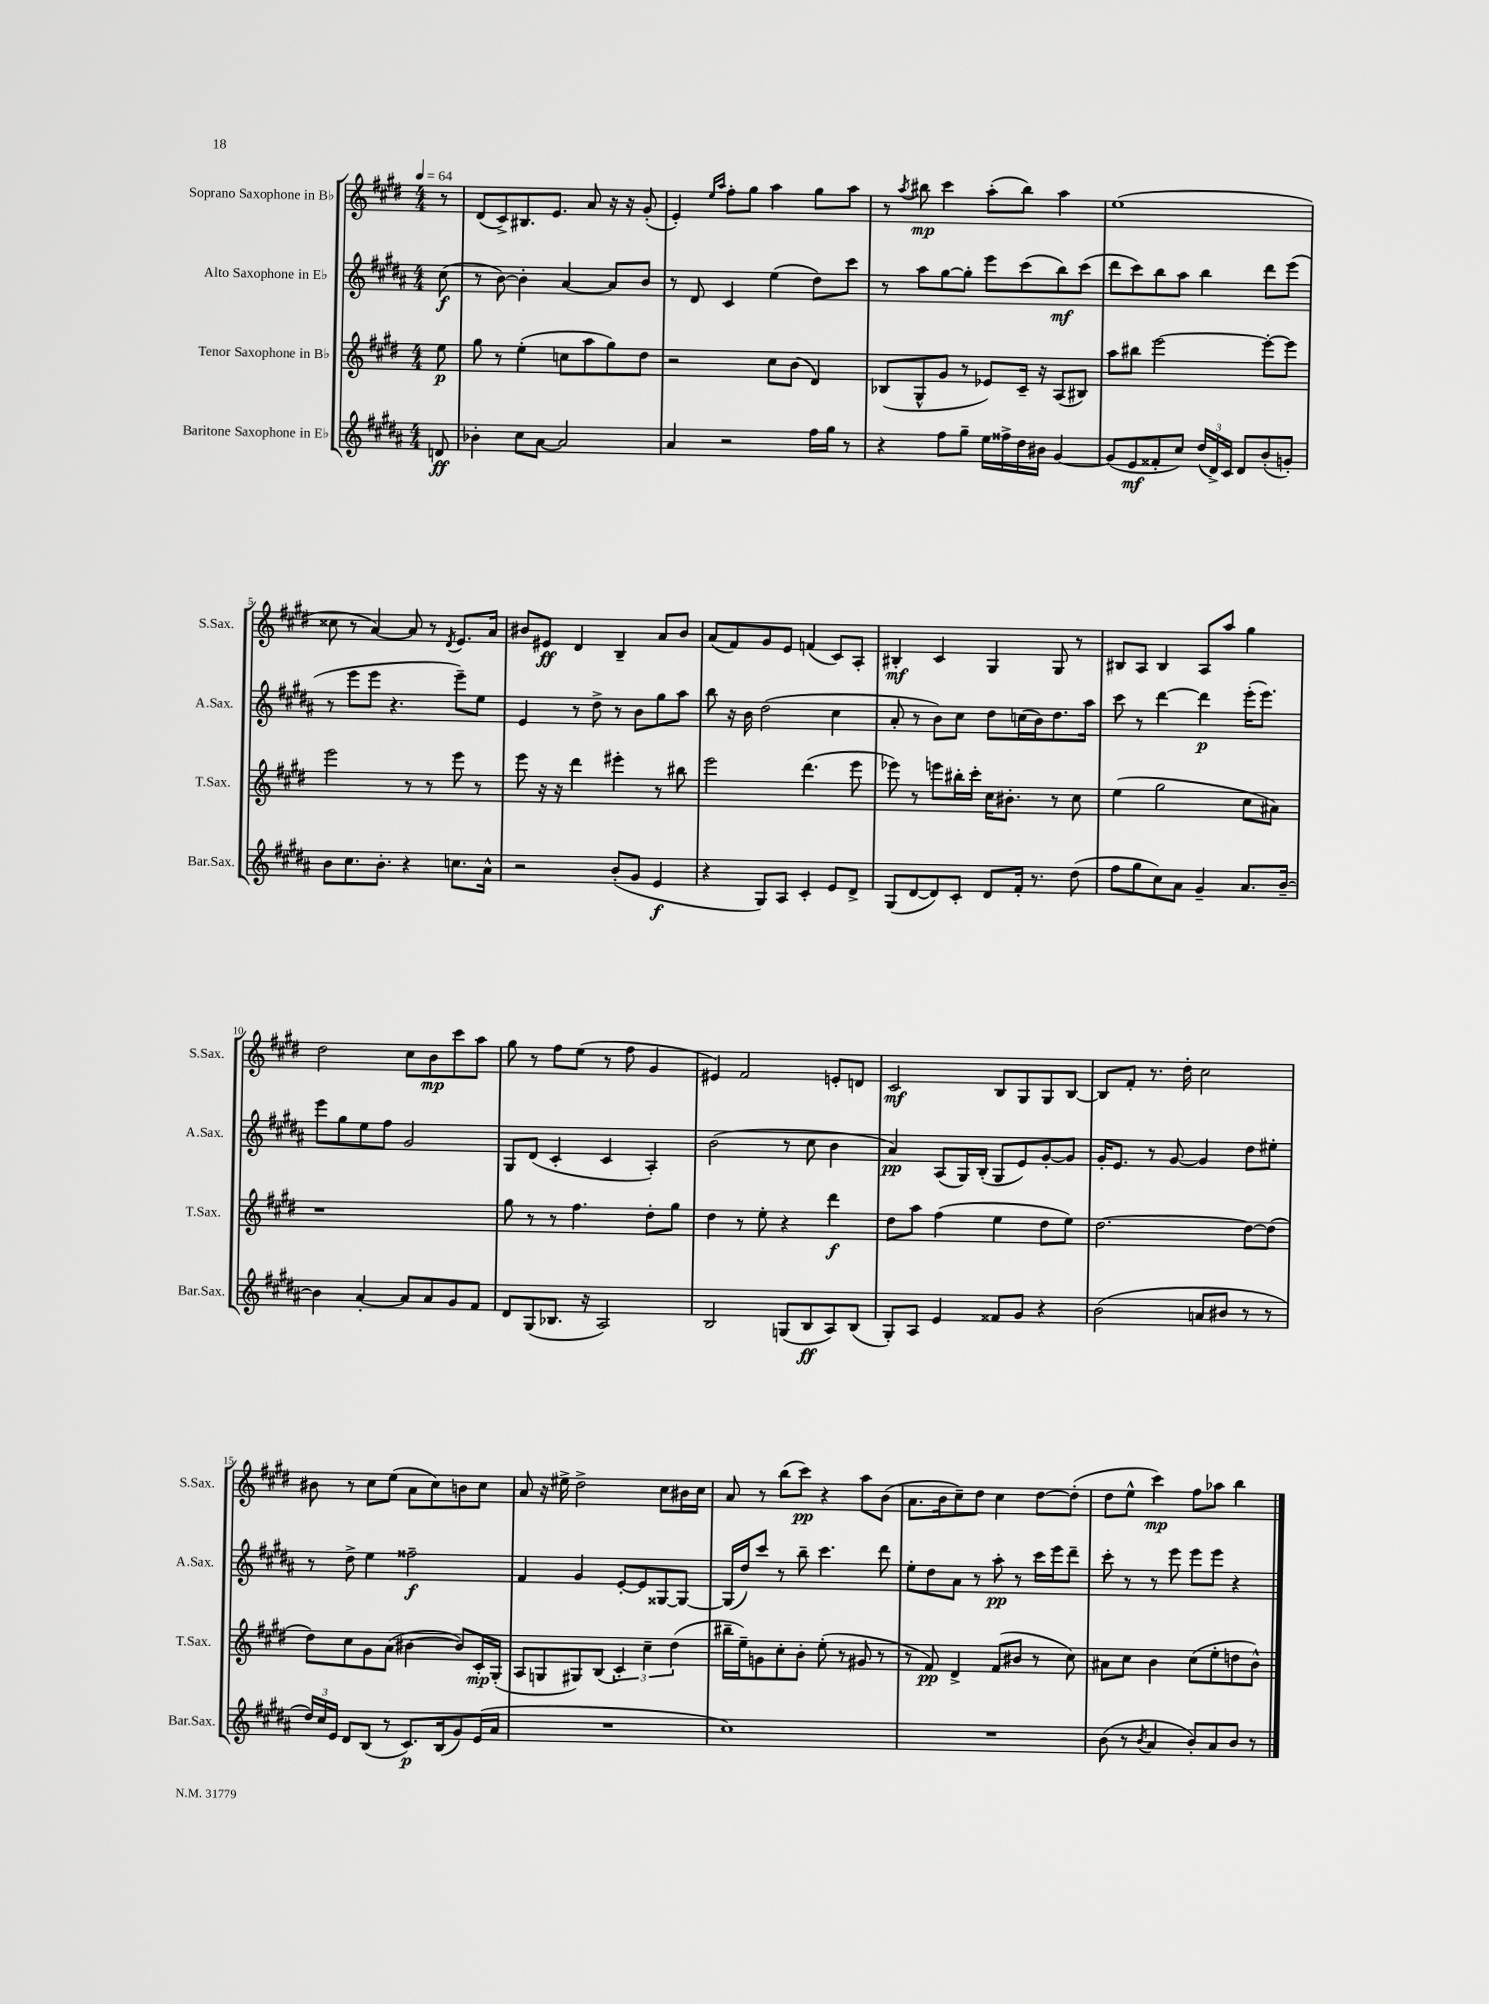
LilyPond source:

<<
\new StaffGroup <<
\new Staff = "s0" \with { instrumentName = "Soprano Saxophone in Bb" shortInstrumentName = "S.Sax." } {
    \clef treble \key e \major \numericTimeSignature \time 4/4 \partial 8 \tempo 4 = 64
    \autoBeamOff r8 |
    dis'8[( cis'8->) bis8. e'8.] a'8 r16 r16 gis'8-.( |
    e'4-.) \grace { e''16[ a''16] } fis''8[-. gis''8] a''4 gis''8[ a''8] |
    r8 \acciaccatura { a''8 } bis''8\mp cis'''4 a''8[-.( bis''8]) a''4 |
    e''1( |
    cisis''8 r8 a'4~) a'8 r8 \acciaccatura { dis'8 } e'8.[ a'16] |
    bis'8[ eis'8]\ff dis'4 b4-- a'8[ bis'8] |
    a'8[( fis'8) gis'8 e'8] f'4( cis'8[) a8]-. |
    bis4-.\mf cis'4 gis4 gis8 r8 |
    bis8[ a8] bis4 a8[ a''8] gis''4 |
    dis''2 cis''8[ b'8\mp cis'''8 a''8] |
    gis''8 r8 fis''8[ e''8]( r8 fis''8 gis'4 |
    eis'4) fis'2 e'8[-. d'8] |
    cis'2\mf b8[ gis8 gis8 b8]~ |
    b8[ fis'8]-. r8. dis''16-. cis''2 |
    bis'8 r8 cis''8[ e''8]( a'8[ cis''8) b'8 cis''8] |
    a'8 r16 eis''16-> dis''2-> cis''8[ bis'16 cis''16] |
    a'8 r8 b''8[( cis'''8]\pp) r4 a''8[ b'8]( |
    a'8.[ b'16 cis''8--) dis''8] cis''4 dis''8[~ dis''8]-.( |
    dis''8[ e''8]-^ cis'''4\mp) fis''8[ aes''8] b''4 \bar "|." |
}
\new Staff = "s1" \with { instrumentName = "Alto Saxophone in Eb" shortInstrumentName = "A.Sax." } {
    \clef treble \key b \major \numericTimeSignature \time 4/4 \partial 8
    \autoBeamOff cis''8\f( |
    r8 b'8~) b'4-. ais'4~ ais'8[ b'8] |
    r8 dis'8 cis'4 e''4( dis''8[) cis'''8] |
    r8 ais''8[ gis''8~ gis''8]-. e'''8[ cis'''8( b''8\mf) cis'''8]( |
    dis'''8[ cis'''8) b''8 ais''8] b''4 dis'''8[ e'''8]( |
    r8 e'''8[ e'''8] r4. e'''8[--) e''8] |
    e'4 r8 dis''8-> r8 b'8[ gis''8 ais''8] |
    b''8 r16 b'16 dis''2( cis''4 |
    ais'8-. r8 b'8[) cis''8] dis''8[ c''16( b'16) dis''8. ais''16] |
    cis'''8 r8 dis'''4~ dis'''4\p e'''16[-.( e'''8.]) |
    e'''8[ gis''8 e''8 fis''8] gis'2 |
    gis8[ dis'8]( cis'4-. cis'4 ais4-.) |
    b'2( r8 cis''8 b'4 |
    ais'4\pp) ais8[( gis16) b16]-.( gis8[ e'8) gis'8~-. gis'8] |
    gis'16[-. e'8.] r8 gis'8~ gis'4 dis''8[ eis''8]-. |
    r8 dis''8-> e''4 fisis''2--\f |
    fis'4 gis'4 e'8[~-. e'8 gisis8~ gisis8]~ |
    gisis16[( dis''16) cis'''8] r8 b''8-- cis'''4. dis'''8 |
    e''8[-. dis''8 ais'8] r8 ais''8-.\pp r8 cis'''16[ e'''16 dis'''8]-- |
    cis'''8-. r8 r8 e'''8 e'''8[ e'''8] r4 \bar "|." |
}
\new Staff = "s2" \with { instrumentName = "Tenor Saxophone in Bb" shortInstrumentName = "T.Sax." } {
    \clef treble \key e \major \numericTimeSignature \time 4/4 \partial 8
    \autoBeamOff e''8\p |
    gis''8 r8 e''4-.( c''8[ a''8 gis''8) dis''8] |
    r2 cis''8[ b'8]( dis'4) |
    bes8[( gis8-^ gis'8] r8 ees'8[) cis'16]-- r16 a8[( bis8]) |
    a''8[ bis''8] e'''2~ e'''8[~-. e'''8] |
    e'''2 r8 r8 e'''8 r8 |
    e'''8 r16 r16 dis'''4 eis'''4-. r8 bis''8 |
    e'''2 dis'''4.( e'''8 |
    ees'''8) r8 e'''8[ bis''16-. cis'''16]-. cis''16[ bis'8.]-. r8 cis''8 |
    e''4( gis''2 cis''8[ ais'8]) |
    r1 |
    gis''8 r8 r8 fis''4. dis''8[-. gis''8] |
    dis''4 r8 e''8-. r4 dis'''4\f |
    dis''8[ a''8] fis''4( e''4 dis''8[ e''8]) |
    dis''2.~ dis''8[~ dis''8]( |
    dis''8[) cis''8 gis'8 a'8]( bis'4~ bis'8[) cis'16-.\mp gis16]-.( |
    a8[ g8 gis8) b8]( \tuplet 3/2 { cis'4-.) cis''4-- dis''4( } |
    bis''16[-- e''16--) g'8 cis''8-. b'8]-. e''8-.( r8 gis'8 r8 |
    r8 fis'8\pp) dis'4-> fis'8[( bis'8] r8 cis''8) |
    ais'8[ cis''8] b'4 cis''8[( e''8-. d''8 b'8]-^) \bar "|." |
}
\new Staff = "s3" \with { instrumentName = "Baritone Saxophone in Eb" shortInstrumentName = "Bar.Sax." } {
    \clef treble \key b \major \numericTimeSignature \time 4/4 \partial 8
    \autoBeamOff d'8\ff |
    bes'4-. cis''8[ ais'8]~ ais'2 |
    ais'4 r2 fis''16[ gis''16] r8 |
    r4 fis''8[ gis''8]-- e''16[ fisis''16-> dis''16 bis'16] gis'4~ |
    gis'8[( e'8\mf fisis'8-. cis''8]) \tuplet 3/2 { dis''16[( dis'16->) cis'16] } dis'8[ b'8-.( g'8]-.) |
    b'8[ cis''8. b'8.]-. r4 c''8.[ ais'16]-^ |
    r2 b'8[-.( gis'8] e'4\f |
    r4 gis8[) ais8] cis'4-. e'8[ dis'8]-> |
    gis8[( dis'8~ dis'8) cis'8]-. dis'8[ fis'16]-. r8. dis''8( |
    fis''8[ gis''8 cis''8) ais'8] gis'4-- ais'8.[ b'16]~-- |
    b'4 ais'4~-. ais'8[ ais'8 gis'8 fis'8] |
    dis'8[ gis8( bes8.] r16 ais2) |
    b2 g8[( b8\ff ais8) b8]( |
    gis8[-.) ais8] e'4 fisis'8[ gis'8] r4 |
    b'2( a'8[ bis'8] r8 r8 |
    \tuplet 3/2 { dis''16[) cis''16 e'16] } dis'8[ b8]( r8 cis'8.[\p) b16( gis'8) e'16( ais'16] |
    R1 |
    cis''1) |
    R1 |
    b'8( r8 \acciaccatura { b'8 } ais'4 b'8[-.) ais'8 b'8] r8 \bar "|." |
}
>>
>>
